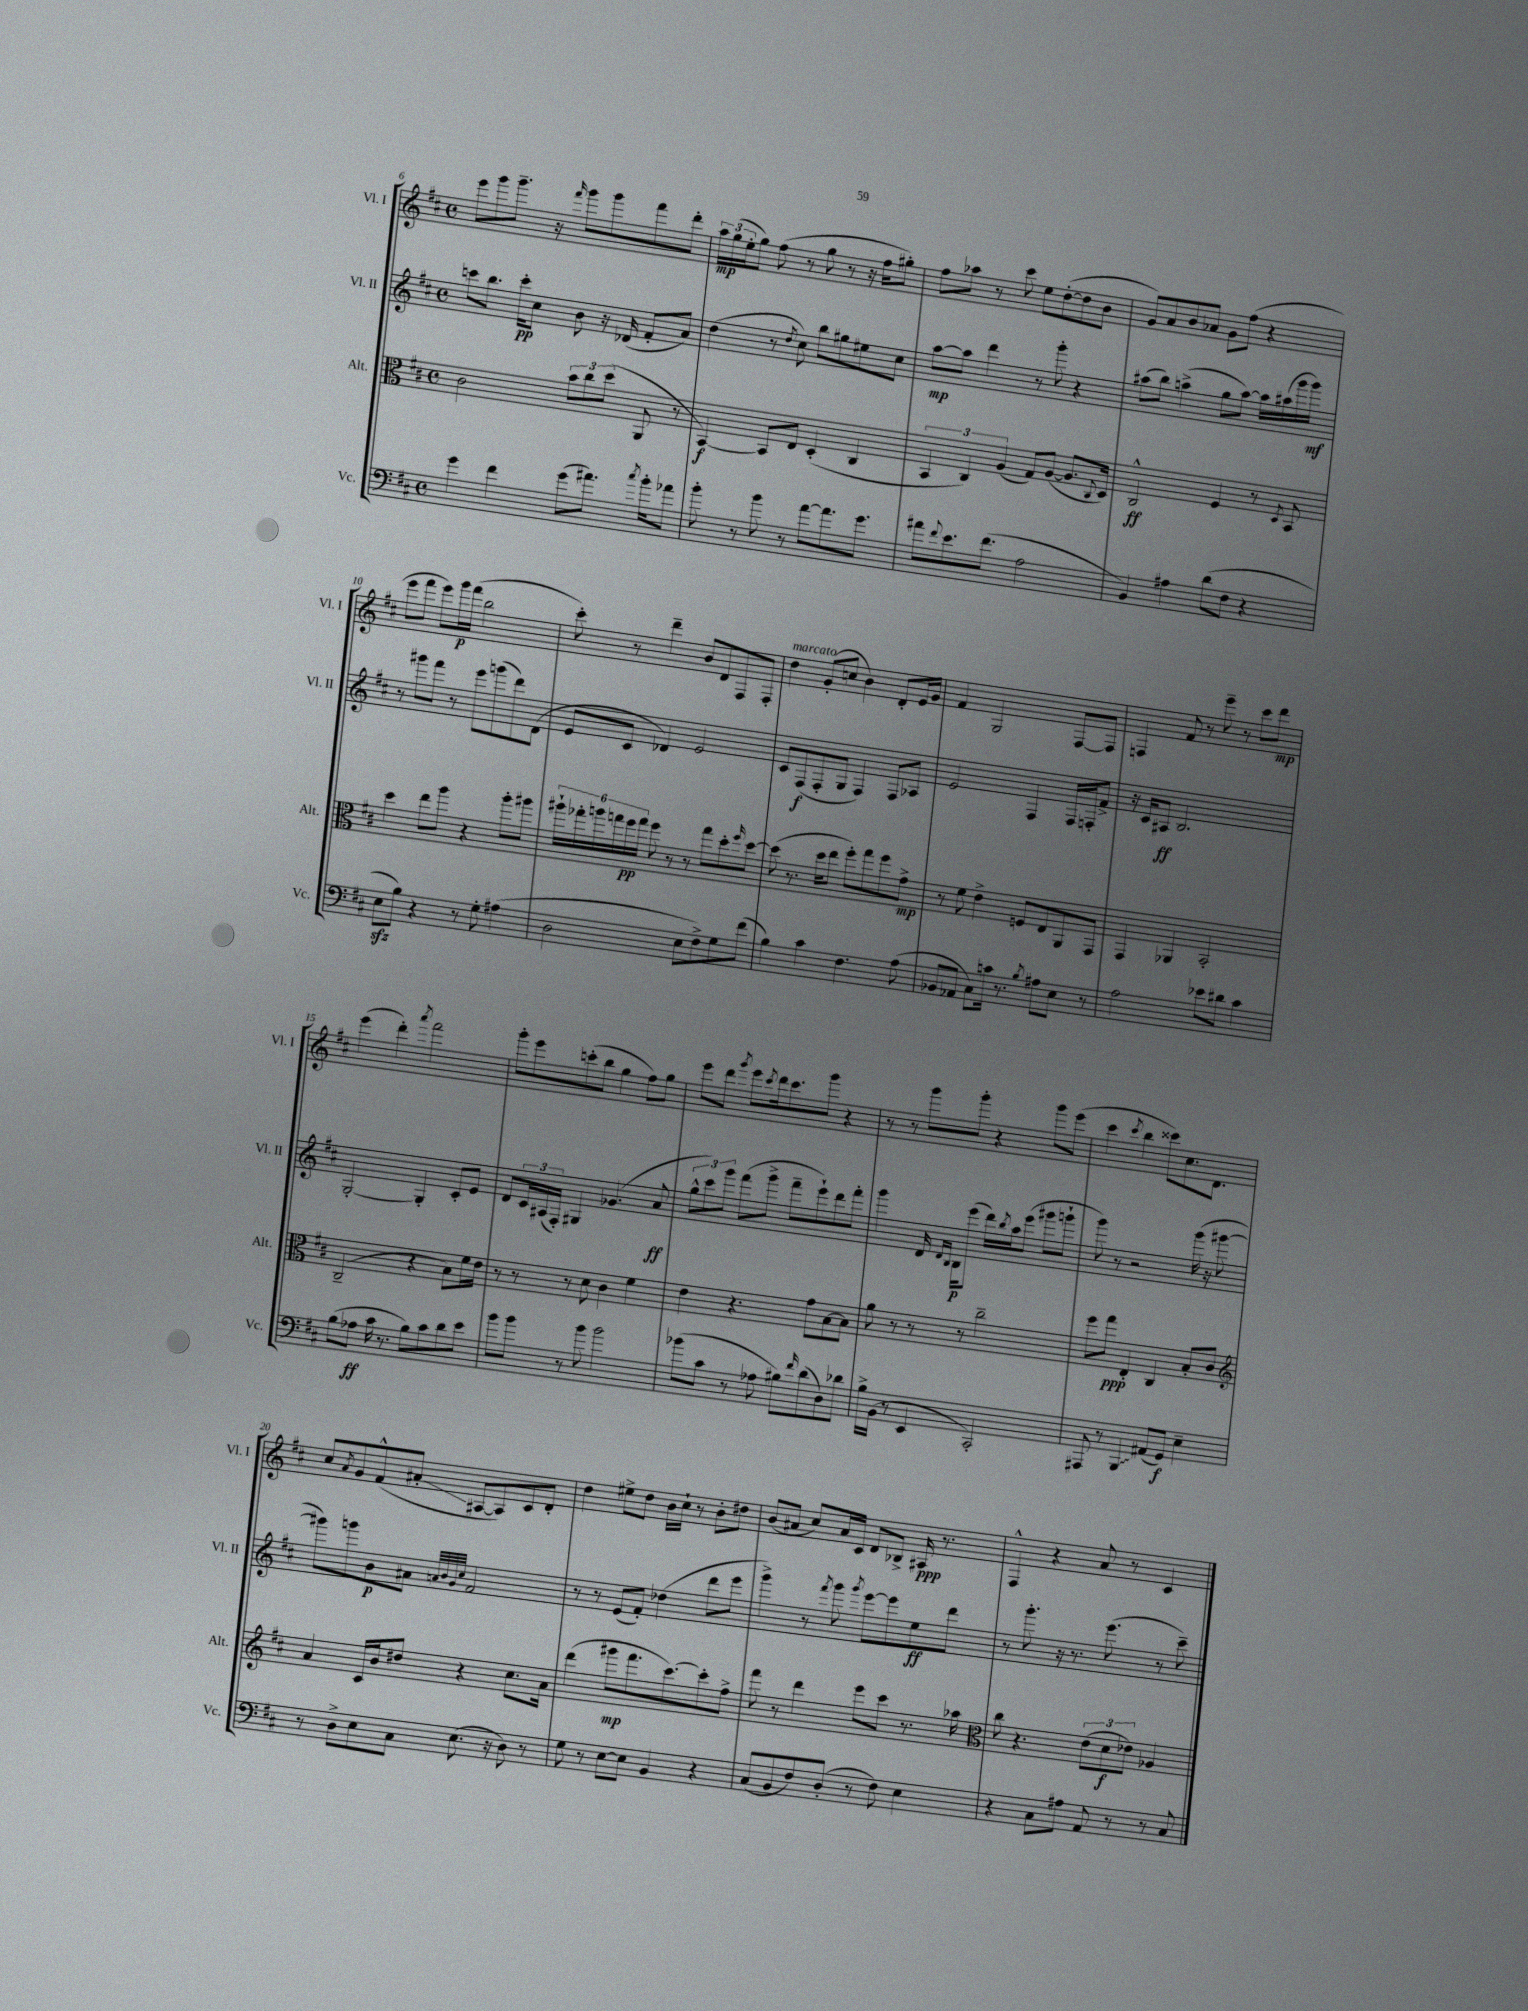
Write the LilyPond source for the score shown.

<<
\new StaffGroup <<
\new Staff = "s0" \with { instrumentName = "Vl. I" shortInstrumentName = "Vl. I" } {
    \clef treble \key d \major \defaultTimeSignature \time 4/4
    e'''8 g'''8 g'''8.-- r16 \grace { fis'''16 } g'''8 g'''8 fis'''8 d'''8-. |
    \tuplet 3/2 { a''16\mp g''16( e''16-. } g''8) fis''8( r8 g''8 r8 r16 fis''16 gis''8-.) |
    fis''8 aes''8 r8 cis'''8 e''8 d''8~-.( d''8 b'8 |
    g'8) a'8 b'8 aes'8 g'8 fis''8( r4 |
    e'''8 fis'''8 e'''8) g'''16\p fis'''16( b''2 |
    cis'''8-.) r8 d'''4-- b'8 d'8 fis8 fis8-. |
    d''4^\markup { \italic "marcato" } g'8-.( c''8 b'4) d'8-. e'16 g'16 |
    fis'4 g2 fis8~ fis8 |
    f4 fis'8 r8 e'''8-- r8 cis'''8 d'''8\mp |
    e'''4( d'''4-.) \acciaccatura { a'''8 } fis'''2 |
    g'''8-. e'''8 c'''8-.( b''8 g''4 fis''8) g''8 |
    e'''8 d'''8 \acciaccatura { g'''8 } e'''8 \acciaccatura { cis'''8 } d'''16 cis'''8. g'''8 r4 |
    r8 r8 g'''8 g'''8-. r4 g'''8 e'''8( |
    cis'''4 \acciaccatura { cis'''8 } b''4 cisis'''8) cis''8. d'8. |
    cis''8 \acciaccatura { a'8 } g'8 fis'8-^( ais'8-.\glissando ais8~ ais8) cis'8 d'8-. |
    d''4 eis''8-> d''8 b'16 cis''16-! r8 b'8-. dis''8 |
    b'8( ais'8 cis''8) ais'16 cis'16 d'8 bes8-> ais16\ppp r8. |
    fis4-^ r4 a'8 r8 cis'4 \bar "|." |
}
\new Staff = "s1" \with { instrumentName = "Vl. II" shortInstrumentName = "Vl. II" } {
    \clef treble \key d \major \defaultTimeSignature \time 4/4
    c'''8 b''8. c'''16-.\pp cis''8 b'8 r16 des'16( fis'8-. a'8) |
    d''4( r8 \acciaccatura { d''8 } cis''8) b''8 gis''8 eis''8 cis''8 |
    a''8~\mp a''8 d'''4 r8 g'''8-. r4 |
    ais''8( b''8) a''4->( g''8 a''8~) a''16 ais''16( g'''16 g'''16\mf) |
    r8 gis'''8 fis'''8 r8 e'''8 g'''8( d'''8) d'8( |
    e'8 cis'8 des'4) e'2 |
    cis'8 fis8\f( fis8-. g8 fis4) fis8 aes8 |
    e'2 fis4 fis16 f16-. fis'8-> |
    r16 cis'16 ais8\ff b2. |
    g2~-. g4-. cis'8-. e'8 |
    d'8 \tuplet 3/2 { cis'16 ais16( fis16-.) } gis4 ges'4.( a'8\ff |
    \tuplet 3/2 { g''8-^ cis'''8) g'''8 } fis'''8( g'''8-> fis'''8-- e'''8-!) d'''8 fis'''8-. |
    g'''4 d'16 \grace { d'16 b16 } b16\p e'''8( d'''16) \acciaccatura { b''8 } a''16 e'''8( gis'''8 g'''8-! |
    g'''8) r8 r2 g'''16( r16 gis'''8~ |
    gis'''8) g'''8 b'8\p ais'8 \grace { a'32 b'32 g'32 cis''32 } fis'2 |
    r8 r8 e'8( fis'8-.) des''4( d'''8 e'''8 |
    g'''4->) r8 \acciaccatura { fis'''8 } g'''8 \acciaccatura { g'''8 } e'''8~ e'''8 e''8\ff d'''8 |
    r8 g'''8.-. r16 r8. e'''8.( r8 cis'''8--) \bar "|." |
}
\new Staff = "s2" \with { instrumentName = "Alt." shortInstrumentName = "Alt." } {
    \clef alto \key d \major \defaultTimeSignature \time 4/4
    cis'2 \tuplet 3/2 { b'8 cis''8 d''8( } a,8 r8 |
    b,4~\f) b,8 e8 d4-.( cis4 |
    \tuplet 3/2 { b,4 cis4) a4( } g8) a8~( a8. \appoggiatura { cis8 } d16) |
    cis2-^\ff fis4 r8 \acciaccatura { d8 } b,8 |
    d''4 e''8 a''8 r4 a''8-. ais''8 |
    \tuplet 6/4 { ais''16-! ges''16-. a''16 g''16 fis''16\pp g''16 } fis''8 r8 r8 g''8 d''8-. \grace { fis''16 } d''8~ |
    d''8( r8. d''16 e''8 fis''8-.) g''8 fis''8 g'8->\mp |
    r8 fis'8 e'4-> f8 e8 a,8 g,8 |
    g,4 aes,4 b,2-. |
    cis2--( r4 b8) fis'16 e'16 |
    r8 r8 r8 d'8 cis'4 fis'4 |
    e'4 r4. g'8 b8~ b8 |
    a'8 r8 r8 r8 cis''2-- |
    fis''8 g''8\ppp e4-. cis4 b8-. cis'8 |
    \clef treble a'4 cis'16 b'16 dis''8 r4 cis''8. a'16 |
    d'''4( gis'''8\mp fis'''8. cis'''8.~) cis'''8-. fis''8-> |
    fis'''8 r8 d'''4 e'''8 cis'''8 r8. aes''16 |
    \clef alto cis''8 r4. \tuplet 3/2 { e'8( d'8\f ees'8) } aes4 \bar "|." |
}
\new Staff = "s3" \with { instrumentName = "Vc." shortInstrumentName = "Vc." } {
    \clef bass \key d \major \defaultTimeSignature \time 4/4
    g'4 fis'4 g'8( ais'8.) \acciaccatura { cis''8 } b'16-. aes'8 |
    b'8-. r8 b'8 r8 a'8~ a'8. g'8. |
    ais'8 \appoggiatura { fis'8 } e'8. fis'8.( a2 |
    b,4) ais4 d'8( fis8 r4 |
    e8\sfz b8) r4 r8 g8-. ais4( |
    d2 e8 fis8->) g8 fis'8( |
    b4) cis'4 fis4. a8( |
    bes,8 aes,8 cis8) c'16 r8. \acciaccatura { b8 } ais8 e8 r8 |
    a2 ees'8 dis'8 cis'4 |
    b8( aes8\ff cis'16 r8. b8) cis'8 d'8 e'8 |
    b'8 b'8 r8 b'8 b'2 |
    bes'8( cis'8 r8 aes8 bis8) \grace { fis'16 } d'8( d8) des'8 |
    b16-> b,16( r8 e,4 cis,2-.) |
    ais,,8 r8 \once \override Glissando.style = #'zigzag b,,4\glissando ais,8( g,8\f) e4-- |
    r8 d8-> e8 cis8 e8.( r16 d8) r8 |
    g8 r8 e8~ e8 b,4 r4 |
    cis8( b,8 fis8) d8-.( r8 fis8) e4 |
    r4 cis8 ais8 a,8 r8 r8 cis8 \bar "|." |
}
>>
>>
\layout { \context { \Score currentBarNumber = #6 } }
